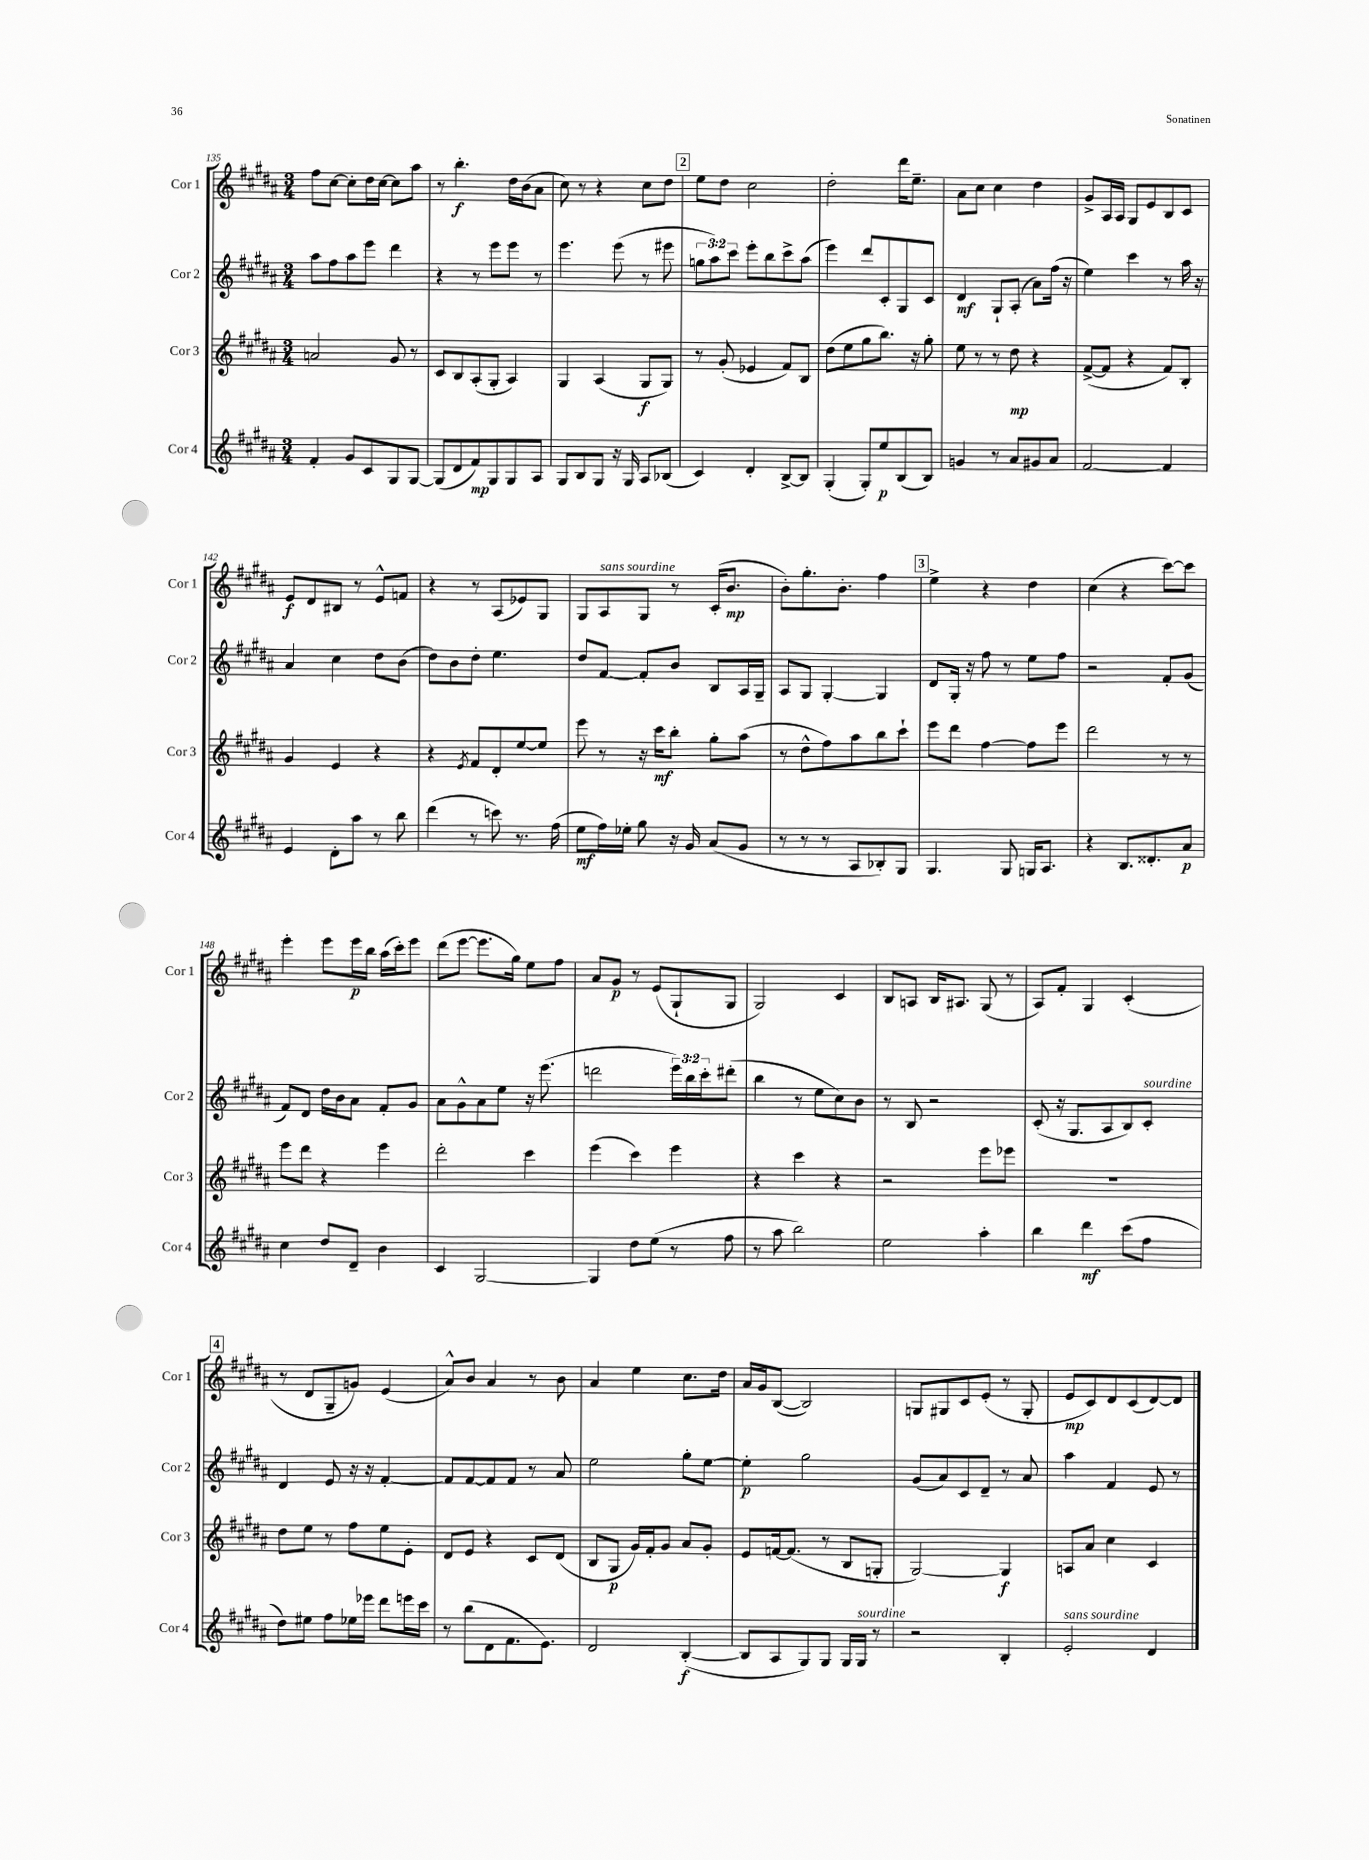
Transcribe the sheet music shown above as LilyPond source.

<<
\new StaffGroup <<
\new Staff = "s0" \with { instrumentName = "Cor 1" shortInstrumentName = "Cor 1" } {
    \clef treble \key b \major \numericTimeSignature \time 3/4
    fis''8 cis''8~ cis''8-. dis''16 cis''16~ cis''8 ais''8 |
    r8 b''4.-.\f dis''16 b'16( ais'8 |
    cis''8) r8 r4 cis''8 dis''8 |
    \mark \markup { \box "2" } e''8 dis''8 cis''2 |
    dis''2-. dis'''16 e''8.-- |
    ais'8 cis''8 cis''4 dis''4 |
    gis'8-> ais16 ais16 gis8 e'8 b8 cis'8 |
    e'8\f dis'8 bis8 r8 e'8-^ f'8 |
    r4 r8 ais8( ees'8) gis8 |
    gis8 ais8^\markup { \italic "sans sourdine" } gis8 r8 cis'16-.( b'8.\mp |
    b'8-.) gis''8.-. b'8.-. fis''4 |
    \mark \markup { \box "3" } e''4-> r4 dis''4 |
    cis''4( r4 cis'''8~) cis'''8 |
    e'''4-. e'''8 e'''16\p b''16 ais''16( cis'''16-.) e'''8 |
    dis'''8( e'''8~ e'''8. gis''16) e''8 fis''8 |
    ais'8 gis'8\p r8 e'8( gis8-! gis8 |
    gis2) cis'4 |
    b8 a8 b16 ais8. gis8( r8 |
    ais8) fis'8-. gis4 cis'4-.( |
    \mark \markup { \box "4" } r8 dis'8 gis8-- g'8) e'4( |
    ais'8-^) b'8 ais'4 r8 b'8 |
    ais'4 e''4 cis''8. dis''16 |
    ais'16 gis'16 b8~( b2) |
    g8 gis8 cis'8 e'8-.( r8 gis8-. |
    e'8\mp cis'8) dis'8 cis'8( dis'8~) dis'8 \bar "|." |
}
\new Staff = "s1" \with { instrumentName = "Cor 2" shortInstrumentName = "Cor 2" } {
    \clef treble \key b \major \numericTimeSignature \time 3/4 \override Staff.TupletNumber.text = #tuplet-number::calc-fraction-text
    ais''8 fis''8 ais''8 e'''8 dis'''4 |
    r4 r8 e'''8 e'''8 r8 |
    e'''4. e'''8( r8 eis'''8 |
    \mark \markup { \box "2" } \tuplet 3/2 { g''8 ais''8) cis'''8 } e'''8-. b''8 cis'''8-> ais''8( |
    e'''4) dis'''8 cis'8-. gis8 cis'8 |
    dis'4\mf gis8-! ais8-.( ais'8) fis''16( r16 |
    e''4) cis'''4 r8 ais''16 r16 |
    ais'4 cis''4 dis''8 b'8( |
    dis''8) b'8 dis''8-. e''4. |
    dis''8 fis'8~ fis'8-. b'8 b8 ais16 gis16-- |
    ais8 gis8 gis4~-. gis4 |
    \mark \markup { \box "3" } dis'8 gis16-. r16 fis''8 r8 e''8 fis''8 |
    r2 fis'8-. gis'8( |
    fis'8) dis'8 dis''16 b'16 ais'8 fis'8-. gis'8 |
    ais'8 gis'8-^ ais'8 e''8 r16 e'''8.( |
    d'''2 \tuplet 3/2 { e'''16) b''16 cis'''16-. } dis'''8-.( |
    b''4 r8 e''8 cis''8) b'8 |
    r8 b8 r2 |
    cis'8-.( r16 gis8. ais8 b8) cis'8-.^\markup { \italic "sourdine" } |
    \mark \markup { \box "4" } dis'4 e'8 r16 r16 fis'4~-. |
    fis'8 fis'8~ fis'8 fis'8 r8 ais'8 |
    e''2 gis''8-. e''8~ |
    e''4-.\p gis''2 |
    gis'8( ais'8) cis'8 dis'8-- r8 ais'8 |
    ais''4 fis'4 e'8 r8 \bar "|." |
}
\new Staff = "s2" \with { instrumentName = "Cor 3" shortInstrumentName = "Cor 3" } {
    \clef treble \key b \major \numericTimeSignature \time 3/4
    a'2 gis'8 r8 |
    cis'8 b8 ais8-.( gis8-. ais4) |
    gis4 ais4( gis8\f gis8) |
    \mark \markup { \box "2" } r8 gis'8-.( ees'4 fis'8) b8 |
    dis''8( e''8 gis''8 b''8.) r16 gis''8-. |
    e''8 r8 r8 dis''8\mp r4 |
    fis'8~->( fis'8 r4 fis'8) b8-. |
    gis'4 e'4 r4 |
    r4 \acciaccatura { e'8 } fis'8 dis'8-. e''8~ e''8 |
    e'''8 r8 r16 cis'''16\mf b''8-. gis''8-. ais''8( |
    r8 dis''8-^ fis''8) ais''8 b''8 cis'''8-! |
    \mark \markup { \box "3" } e'''8 dis'''8 fis''4~ fis''8 e'''8 |
    dis'''2 r8 r8 |
    e'''8 dis'''8 r4 e'''4 |
    dis'''2-. cis'''4 |
    e'''4( cis'''4) e'''4 |
    r4 cis'''4 r4 |
    r2 e'''8 ees'''8 |
    R2. |
    \mark \markup { \box "4" } dis''8 e''8 r8 fis''8 e''8 e'8-. |
    dis'8 e'8 r4 cis'8 dis'8( |
    b8 gis8\p gis'16) fis'16-. gis'8 ais'8 gis'8-. |
    e'8 f'16~ f'8.( r8 b8 g8-. |
    gis2~) gis4\f |
    a8 ais'8 cis''4 cis'4 \bar "|." |
}
\new Staff = "s3" \with { instrumentName = "Cor 4" shortInstrumentName = "Cor 4" } {
    \clef treble \key b \major \numericTimeSignature \time 3/4
    fis'4-. gis'8 cis'8 gis8 gis8~ |
    gis8( dis'8 fis'8\mp) gis8 gis8 ais8 |
    gis8 b8 gis8 r16 gis16 ais8 bes8( |
    \mark \markup { \box "2" } cis'4) dis'4-. b8~-> b8 |
    gis4-.( gis8-.) e''8\p b8( b8) |
    g'4 r8 ais'8 gis'8 ais'8 |
    fis'2~ fis'4 |
    e'4 dis'8-. ais''8 r8 b''8 |
    dis'''4( r8 c'''8) r8. fis''16( |
    e''8\mf fis''16) ees''16-. gis''8 r16 gis'16 ais'8( gis'8 |
    r8 r8 r8 ais8 bes8-.) gis8 |
    \mark \markup { \box "3" } gis4. gis8 g16 ais8. |
    r4 b8. disis'8.-. ais'8\p |
    cis''4 dis''8 dis'8-- b'4 |
    cis'4 gis2~ |
    gis4 dis''8 e''8( r8 fis''8 |
    r8 ais''8 b''2) |
    e''2 ais''4-. |
    b''4 dis'''4\mf cis'''8( fis''8 |
    \mark \markup { \box "4" } dis''8) eis''8 fis''8 ees''16 ees'''16 dis'''8 e'''16 cis'''16 |
    r8 b''8( dis'8 fis'8. e'8.) |
    dis'2 b4~-.\f( |
    b8 ais8 gis8) gis8 gis16 gis16^\markup { \italic "sourdine" } r8 |
    r2 b4-. |
    e'2-.^\markup { \italic "sans sourdine" } dis'4 \bar "|." |
}
>>
>>
\layout { \context { \Score currentBarNumber = #135 } }
